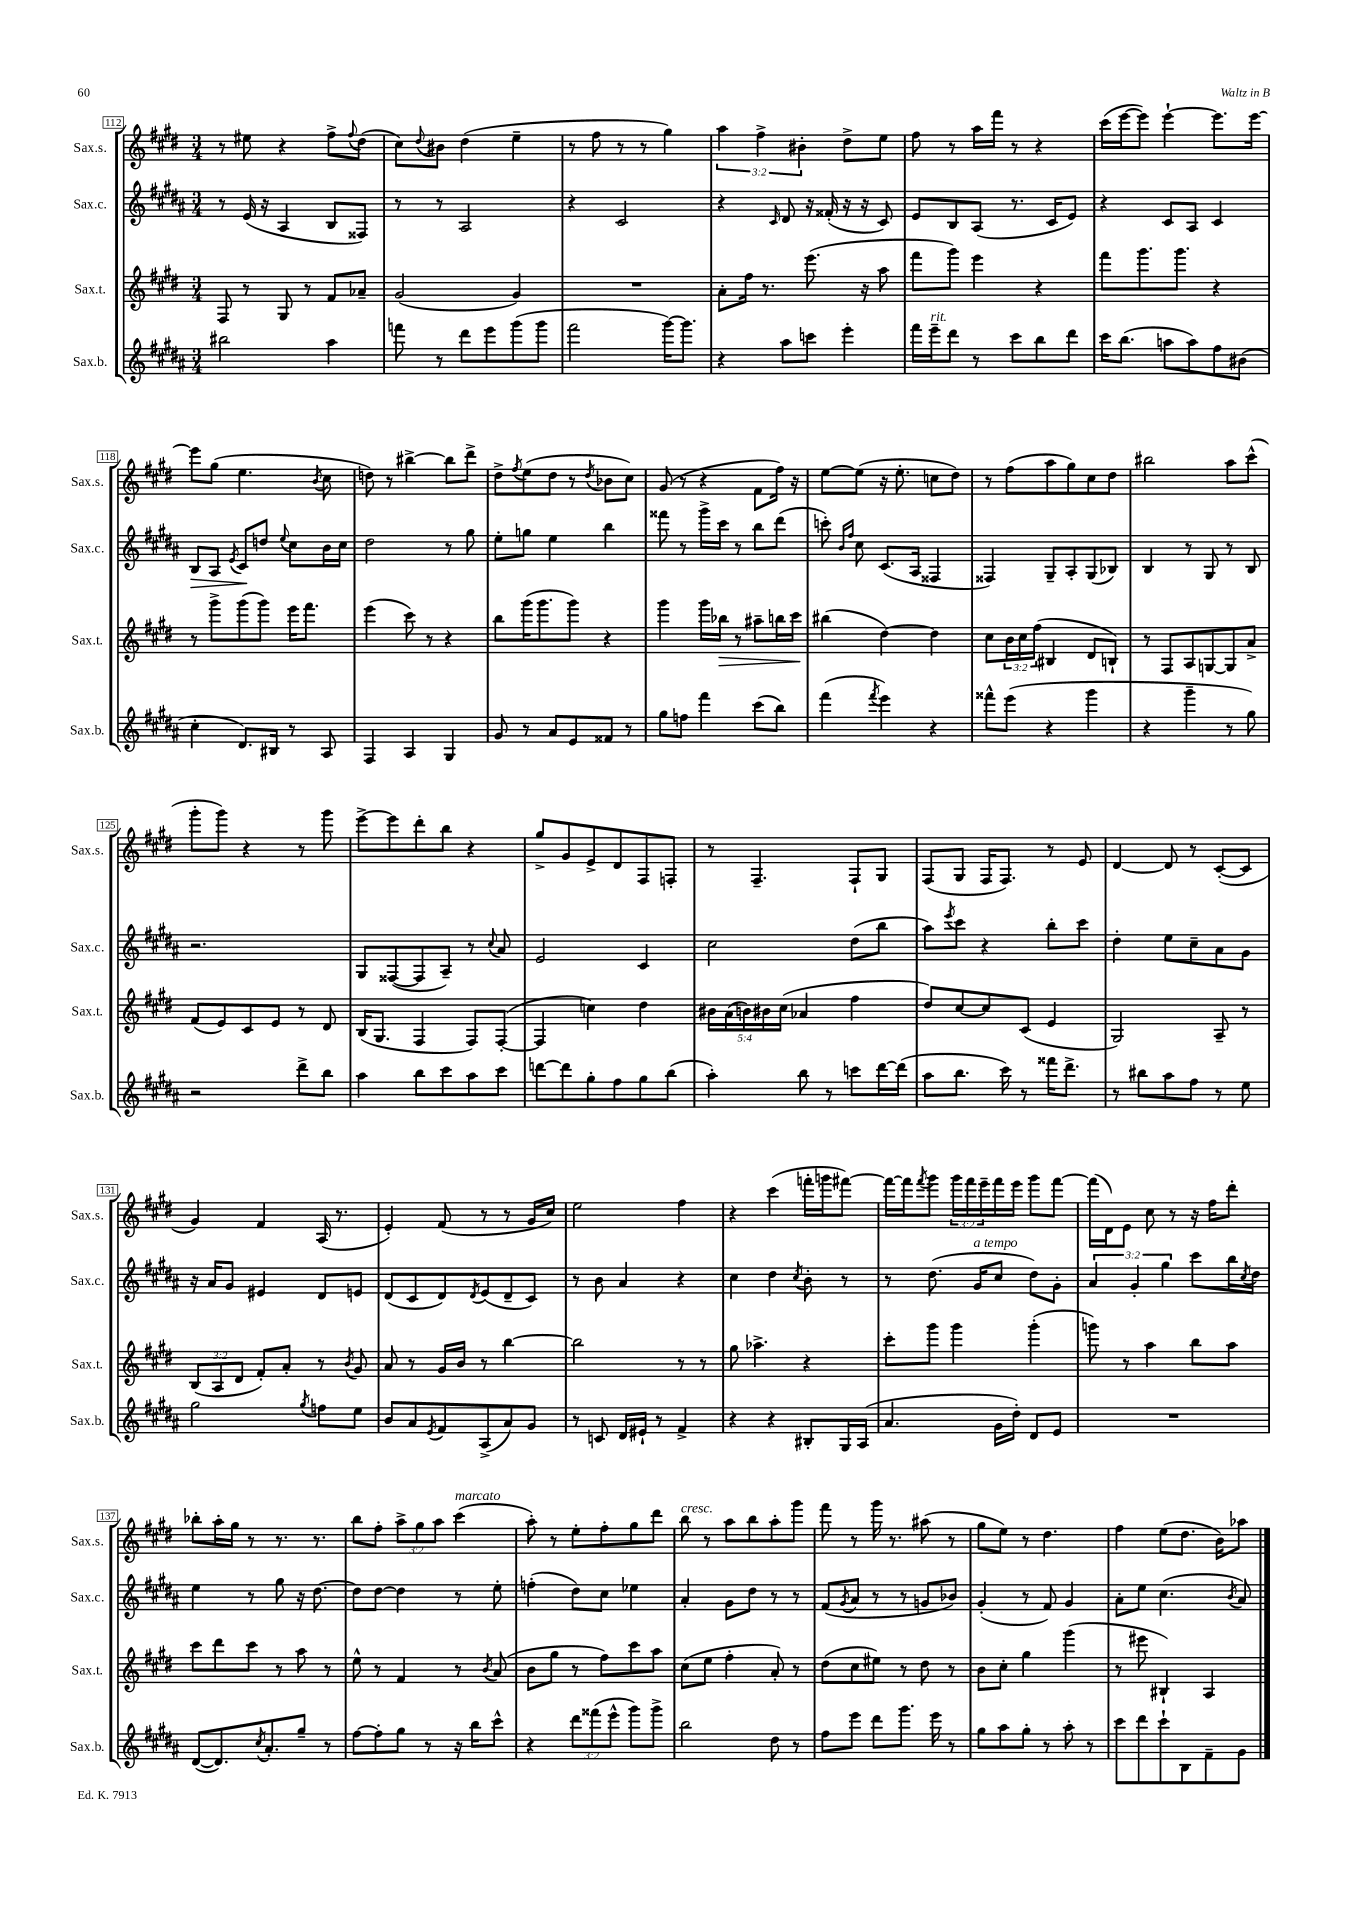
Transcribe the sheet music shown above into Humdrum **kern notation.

**kern	**kern	**dynam	**kern	**dynam	**kern
*part4	*part3	*part3	*part2	*part2	*part1
*staff4	*staff3	*staff3	*staff2	*staff2	*staff1
*I"Sax.b.	*I"Sax.t.	*	*I"Sax.c.	*	*I"Sax.s.
*I'Sax.b.	*I'Sax.t.	*	*I'Sax.c.	*	*I'Sax.s.
*clefG2	*clefG2	*	*clefG2	*	*clefG2
*k[f#c#g#d#a#]	*k[f#c#g#d#]	*	*k[f#c#g#d#a#]	*	*k[f#c#g#d#]
*M3/4	*M3/4	*	*M3/4	*	*M3/4
=112	=112	=112	=112	=112	=112
2bb#X\	8F#/	.	8r	.	8r
.	8r	.	(16e/	.	8ee#X\
.	.	.	16r	.	.
.	8G#/	.	4A#/	.	4r
.	8r	.	.	.	.
4aa#\	8f#/L	.	8B/L	.	8ff#^\L
.	.	.	.	.	8qqff#/
.	8a-X~/J	.	8F##X/J)	.	(8dd#\J
=113	=113	=113	=113	=113	=113
8fffn\	(2g#/	.	8r	.	8cc#\L)
.	.	.	.	.	8qqdd#/
8r	.	.	8r	.	8b#X\J
8ddd#\L	.	.	2A#/	.	(4dd#\
8eee\	.	.	.	.	.
(8ggg#\	4g#/)	.	.	.	4ee~\
8ggg#\J	.	.	.	.	.
=114	=114	=114	=114	=114	=114
2fff#\	2.r	.	4r	.	8r
.	.	.	.	.	8ff#\
.	.	.	2c#/	.	8r
.	.	.	.	.	8r
[16ggg#\KL)	.	.	.	.	4gg#\)
8.ggg#\J]	.	.	.	.	.
=115	=115	=115	=115	=115	=115
4r	8a'\L	.	4r	.	6aa\
.	16ff#\Jk	.	.	.	.
.	.	.	.	.	6ff#^\
.	8.r	.	.	.	.
.	.	.	16qqc#/	.	.
8aa#\L	.	.	8d#/	.	.
.	.	.	.	.	6b#X'\
8cccn\J	(8.eee\	.	16r	.	.
.	.	.	(16f##X'/	.	.
4eee'\	.	.	16r	.	8dd#^\L
.	16r	.	16r	.	.
.	8aa\	.	8c#/)	.	8ee\J
=116	=116	=116	=116	=116	=116
16fff#\LL	8fff#\L	.	8e/L	.	8ff#\
!LO:TX:a:i:t=rit.	!	!	!	!	!
16eee~\J	.	.	.	.	.
8ddd#\J	8ggg#\J)	.	8B/	.	8r
8r	4eee\	.	(8A#/J	.	16aa\LL
.	.	.	.	.	16fff#\JJ
8ccc#\L	.	.	8.r	.	8r
8bb\	4r	.	.	.	4r
.	.	.	16c#/KL	.	.
8ddd#\J	.	.	8e/J)	.	.
=117	=117	=117	=117	=117	=117
16ccc#\KL	8fff#\L	.	4r	.	(16ccc#\LL
(8.bb\J	.	.	.	.	[16eee\J
.	8.ggg#\	.	.	.	8eee\J])
8aan\L	.	.	8c#/L	.	[4eee`\
.	8.ggg#\J	.	.	.	.
8aa\)	.	.	8A#/J	.	.
8ff#\	4r	.	4c#/	.	8.eee\L]
(8b#X\J	.	.	.	.	.
.	.	.	.	.	[16eee\Jk
!!LO:LB:g=z
=118	=118	=118	=118	=118	=118
!	!	!	!	!LO:HP:b	!
4cc#'\	8r	.	8B/L	>	8eee\L]
.	8ggg#^\L	.	8A#/J	.	(8gg#\J
.	.	.	8qe/	.	.
8.d#/L)	(8ggg#\	.	8c#/L	.	4.ee\
.	8ggg#\J)	.	8ddn/J	]	.
16B#X/Jk	.	.	.	.	.
.	.	.	8qqee/	.	.
8r	16eee\KL	.	8cc#\L	.	.
.	8.fff#\J	.	.	.	.
.	.	.	.	.	8qb/
8A#/	.	.	16b\L	.	8cc#\
.	.	.	16cc#\JJ	.	.
=119	=119	=119	=119	=119	=119
4F#/	(4eee\	.	2dd#\	.	8ddn\)
.	.	.	.	.	8r
4A#/	8ccc#\)	.	.	.	[4bb#X^\
.	8r	.	.	.	.
4G#/	4r	.	8r	.	8bb#\L]
.	.	.	8gg#\	.	8ddd#^\J
=120	=120	=120	=120	=120	=120
8g#/	8bb\L	.	8ee'\L	.	8dd#^\L
.	.	.	.	.	8qff#/
8r	(16ggg#\K	.	8ggn\J	.	(8ee\
.	8.ggg#\	.	.	.	.
8a#/L	.	.	4ee\	.	8dd#\J
8e/	8ggg#\J)	.	.	.	8r
.	.	.	.	.	8qdd#/
8f##X/J	4r	.	4bb\	.	8b-X\L
8r	.	.	.	.	8cc#\J)
=121	=121	=121	=121	=121	=121
8gg#\L	4ggg#\	.	8fff##X\	.	(8g#/
8ffn\J	.	.	8r	.	8r
4fff#\	16ggg#\LL	.	16ggg#^\LL	.	4r
!	!	!LO:HP:b	!	!	!
.	16bb-X\JJ	>	16ccc#\JJ	.	.
.	8r	.	8r	.	.
(8ccc#\L	8aa#X~\L	.	8bb\L	.	8f#\L
8bb\J)	16bbn\L	.	(8ddd#\J	.	16ff#\Jk)
.	16ccc#\JJ	.	.	.	16r
.	.	]	.	.	.
=122	=122	=122	=122	=122	=122
(4fff#\	(4bb#X\	.	8cccn'\)	.	[8ee\L
.	.	.	16qqb/LL	.	.
.	.	.	16qqff#/JJ	.	.
.	.	.	8cc#\	.	(8ee\J]
8qfff#/	.	.	.	.	.
4eee\)	[4dd#\)	.	(8.c#/L	.	16r
.	.	.	.	.	8.ee'\
.	.	.	16A#/Jk	.	.
4r	4dd#\]	.	4F##X/	.	8ccn\L
.	.	.	.	.	8dd#\J)
=123	=123	=123	=123	=123	=123
8fff##X^^\L	8cc#\L	.	4F##X/)	.	8r
(8eee\J	24b\L	.	.	.	(8ff#\L
.	24cc#\	.	.	.	.
.	(24ff#\JJ	.	.	.	.
4r	4B#X/	.	8G#~/L	.	8aa\
.	.	.	8A#'/	.	8gg#\)
4ggg#\	8d#/L	.	(8G#/	.	8cc#\
.	8Bn`/J)	.	8B-X/J)	.	8dd#\J
=124	=124	=124	=124	=124	=124
4r	8r	.	4B/	.	2bb#X\
.	8F#/L	.	.	.	.
4ggg#~\	8A/	.	8r	.	.
.	[8Gn/	.	8G#/	.	.
8r	8G/]	.	8r	.	8aa\L
8gg#\)	8a^/J	.	8B/	.	(8ccc#^^\J
!!LO:LB:g=z
=125	=125	=125	=125	=125	=125
2r	(8f#/L	.	2.r	.	8ggg#'\L
.	8e/)	.	.	.	8ggg#\J)
.	8c#/	.	.	.	4r
.	8e/J	.	.	.	.
8ddd#^\L	8r	.	.	.	8r
8bb\J	8d#/	.	.	.	8ggg#\
=126	=126	=126	=126	=126	=126
4aa#\	(16B/KL	.	8G#/L	.	[8eee^\L
.	8.G#/J	.	.	.	.
.	.	.	([8F##X/	.	8eee\]
8bb\L	4F#/	.	8F##/]	.	8ddd#'\
8ccc#\	.	.	8A#~/J)	.	8bb\J
8aa#\	8F#/L)	.	8r	.	4r
.	.	.	8qqcc#/	.	.
8ccc#\J	([8F#'/J	.	8a#/	.	.
=127	=127	=127	=127	=127	=127
[8dddn\L	4F#/]	.	2e/	.	8gg#^/L
8ddd\]	.	.	.	.	8g#/
8gg#'\	4ccn\)	.	.	.	8e^/
8ff#\	.	.	.	.	8d#/
8gg#\	4dd#\	.	4c#/	.	8F#/
(8bb\J	.	.	.	.	8Fn'/J
=128	=128	=128	=128	=128	=128
4aa#'\)	20b#X\LL	.	2cc#\	.	8r
.	(20a\	.	.	.	.
.	20bn\)	.	.	.	.
.	.	.	.	.	4.F#~/
.	20b#X\	.	.	.	.
.	(20cc#\JJ	.	.	.	.
8bb\	4a-X/	.	.	.	.
8r	.	.	.	.	.
8cccn\L	4ff#\	.	(8dd#\L	.	8F#`/L
[16ddd#\L	.	.	8bb\J	.	8G#/J
(16ddd#\JJ]	.	.	.	.	.
=129	=129	=129	=129	=129	=129
8aa#\L	8dd#/L)	.	8aa#\L)	.	(8F#/L
.	.	.	8qeee/	.	.
8.bb\J	[8cc#/	.	8ccc#\J	.	8G#/J
.	8cc#/]	.	4r	.	16F#/KL
16ccc#\)	.	.	.	.	8.F#/J)
8r	(8c#/J	.	.	.	.
16fff##X\KL	4e/	.	8bb'\L	.	8r
8.ddd#^\J	.	.	.	.	.
.	.	.	8ccc#\J	.	8e/
=130	=130	=130	=130	=130	=130
8r	2G#/)	.	4dd#'\	.	[4d#/
8bb#X\L	.	.	.	.	.
8aa#\	.	.	8ee\L	.	8d#/]
8ff#\J	.	.	8cc#~\	.	8r
8r	8A~/	.	8a#\	.	([8c#'/L
8ee\	8r	.	8g#\J	.	8c#/J]
!!LO:LB:g=z
=131	=131	=131	=131	=131	=131
2gg#\	(12B/L	.	16r	.	4g#/)
.	.	.	16a#/KL	.	.
.	12A/	.	.	.	.
.	.	.	8g#/J	.	.
.	12d#/J	.	.	.	.
.	8f#'/L)	.	4e#X/	.	4f#/
.	8a'/J	.	.	.	.
8qgg#/	.	.	.	.	.
8ffn\L	8r	.	8d#/L	.	(16A/
.	.	.	.	.	8.r
.	8qb/	.	.	.	.
8ee\J	8g#/	.	8en/J	.	.
=132	=132	=132	=132	=132	=132
8b/L	8a/	.	(8d#/L	.	4e'/)
8a#/	8r	.	8c#/	.	.
8qe/	.	.	.	.	.
8f#/	16g#/LL	.	8d#/)	.	(8f#/
.	16b/JJ	.	.	.	.
.	.	.	8qd#/	.	.
(8A#^/	8r	.	(8e/	.	8r
8a#/)	[4bb\	.	8d#~/	.	8r
8g#/J	.	.	8c#/J)	.	16g#/LL
.	.	.	.	.	16cc#/JJ)
=133	=133	=133	=133	=133	=133
8r	2bb\]	.	8r	.	2ee\
8cn/	.	.	8b\	.	.
16d#/LL	.	.	4a#/	.	.
16e#X`/JJ	.	.	.	.	.
8r	.	.	.	.	.
4f#^/	8r	.	4r	.	4ff#\
.	8r	.	.	.	.
=134	=134	=134	=134	=134	=134
4r	8gg#\	.	4cc#\	.	4r
.	4.aa-X^\	.	.	.	.
4r	.	.	4dd#\	.	(4ccc#\
.	.	.	8qcc#/	.	.
8B#X'/L	4r	.	8b'\	.	16fffn'\LL
.	.	.	.	.	16gggn\J
16G#/L	.	.	8r	.	[8fff#X\J)
(16A#/JJ	.	.	.	.	.
=135	=135	=135	=135	=135	=135
4.a#/	8ccc#'\L	.	8r	.	16fff#\LL_
.	.	.	.	.	16fff#\J]
.	.	.	.	.	8qfff#/
.	8ggg#\J	.	(8.dd#\	.	8ggg#\J
.	4ggg#\	.	.	.	24ggg#\LL
.	.	.	.	.	24fff#\
!	!	!	!LO:TX:a:i:t=a tempo	!	!
.	.	.	16g#/KL	.	.
.	.	.	.	.	24eee~\
16g#\LL	.	.	8cc#/J	.	16fff#\
16dd#'\JJ)	.	.	.	.	16eee\JJ
8d#/L	(4ggg#'\	.	8dd#\L)	.	8ggg#\L
8e/J	.	.	8g#'\J	.	[8fff#\J
=136	=136	=136	=136	=136	=136
2.r	8gggn\)	.	6a#/	.	(16fff#\LL]
.	.	.	.	.	16d#\J)
.	8r	.	.	.	8e\J
.	.	.	6g#'/	.	.
.	4aa\	.	.	.	8cc#\
.	.	.	6gg#\	.	.
.	.	.	.	.	8r
.	8bb\L	.	8ccc#\L	.	16r
.	.	.	.	.	16ff#\KL
.	8aa\J	.	16bb\L	.	8ddd#'\J
.	.	.	8qcc#/	.	.
.	.	.	16dd#\JJ	.	.
!!LO:LB:g=z
=137	=137	=137	=137	=137	=137
([8d#/L	8ccc#\L	.	4ee\	.	8bb-X'\L
8.d#/])	8ddd#\	.	.	.	16aa'\L
.	.	.	.	.	16gg#\JJ
.	8ccc#\J	.	8r	.	8r
8qcc#/	.	.	.	.	.
8.a#'/	.	.	.	.	.
.	8r	.	8gg#\	.	8.r
8gg#~/J	8aa\	.	16r	.	.
.	.	.	[8.dd#\	.	8.r
8r	8r	.	.	.	.
=138	=138	=138	=138	=138	=138
[8ff#\L	8ee^^\	.	8dd#\L]	.	8bb\L
8ff#'\]	8r	.	[8dd#\J	.	8ff#'\J
8gg#\J	4f#/	.	4dd#\]	.	12aa^\L
.	.	.	.	.	12gg#\
8r	.	.	.	.	.
.	.	.	.	.	12aa\J
!	!	!	!	!	!LO:TX:a:i:t=marcato
16r	8r	.	8r	.	(4ccc#\
16bb\KL	.	.	.	.	.
.	8qb/	.	.	.	.
8ccc#^^\J	(8a/	.	8ee'\	.	.
=139	=139	=139	=139	=139	=139
4r	8b\L	.	(4ffn'\	.	8aa'\)
.	8gg#\J	.	.	.	8r
12ddd#\L	8r	.	8dd#\L)	.	8ee'\L
(12fff##X\	.	.	.	.	.
.	8ff#\L)	.	8cc#\J	.	8ff#'\
12eee^^\J	.	.	.	.	.
8ggg#\L)	8ccc#\	.	4ee-X\	.	8gg#\
8ggg#^\J	8aa\J	.	.	.	8ddd#\J
=140	=140	=140	=140	=140	=140
!	!	!	!	!	!LO:TX:a:i:t=cresc.
2bb\	(8cc#\L	.	4a#'/	.	8bb\
.	8ee\J	.	.	.	8r
.	4ff#'\	.	8g#\L	.	8aa\L
.	.	.	8dd#\J	.	8bb\
8dd#\	8a'/)	.	8r	.	8aa'\
8r	8r	.	8r	.	8ggg#\J
=141	=141	=141	=141	=141	=141
8ff#\L	(8dd#\L	.	(8f#/L	.	8fff#\
.	.	.	8qg#/	.	.
8eee\J	8cc#\	.	8a#/J	.	8r
8ddd#\L	8ee#X\J)	.	8r	.	16ggg#\
.	.	.	.	.	8.r
8.ggg#\J	8r	.	8r	.	.
.	8dd#\	.	8gn/L	.	(8aa#X\
16eee\	.	.	.	.	.
8r	8r	.	8b-X/J)	.	8r
=142	=142	=142	=142	=142	=142
8gg#\L	8b\L	.	(4g#'/	.	8gg#\L
8aa#\	8cc#'\J	.	.	.	8ee\J)
8gg#'\J	4gg#\	.	8r	.	8r
8r	.	.	8f#/)	.	4.dd#\
8aa#'\	(4ggg#\	.	4g#/	.	.
8r	.	.	.	.	.
=143	=143	=143	=143	=143	=143
8ccc#\L	8r	.	8a#'\L	.	4ff#\
8ddd#\	8eee#X\	.	8ee\J	.	.
8ccc#`\	4B#X`/)	.	(4.cc#\	.	(8ee\L
8B\	.	.	.	.	8.dd#\J
8f#~\	4A/	.	.	.	.
.	.	.	.	.	16b\KL)
.	.	.	8qb/	.	.
8g#\J	.	.	8a#/)	.	8aa-X\J
==	==	==	==	==	==
*-	*-	*-	*-	*-	*-
